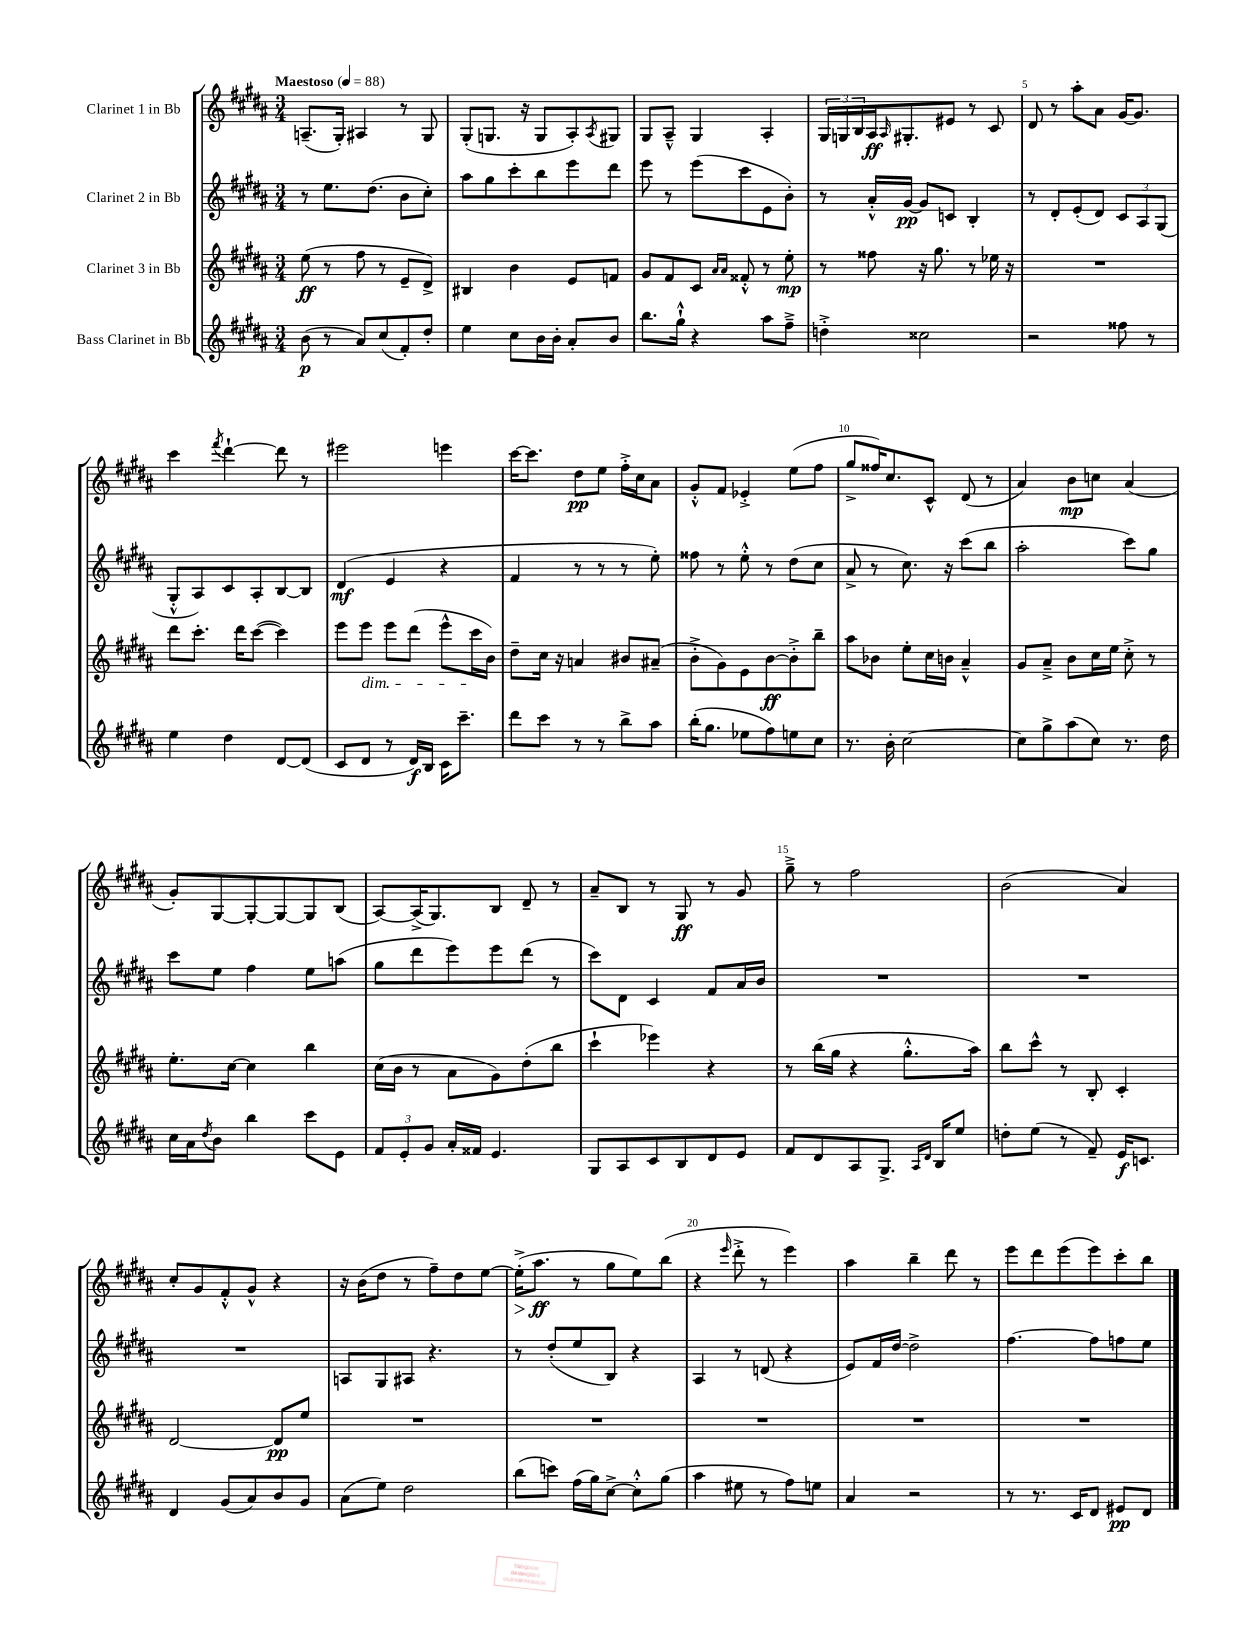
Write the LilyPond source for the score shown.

<<
\new StaffGroup <<
\new Staff = "s0" \with { instrumentName = "Clarinet 1 in Bb" } {
    \clef treble \key b \major \numericTimeSignature \time 3/4 \tempo "Maestoso" 4 = 88
    a8.--( gis16-.) ais4 r8 gis8 |
    gis8-.( g8. r16 g8 ais8-.) \acciaccatura { ais8 } gis8 |
    gis8 ais8---^ gis4 ais4-. |
    \tuplet 3/2 { gis16 g16 b16 } ais16\ff \grace { ais16 } gis8.-. eis'8 r8 cis'8 |
    dis'8 r8 ais''8-. ais'8 gis'16~ gis'8. |
    cis'''4 \acciaccatura { fis'''8 } dis'''4~-! dis'''8 r8 |
    eis'''2 e'''4 |
    cis'''16~ cis'''8. dis''8\pp e''8 fis''16-.-> cis''16 ais'8 |
    gis'8-.-^ fis'8 ees'4-.-> e''8( fis''8 |
    gis''8-> fisis''16) cis''8. cis'8-^ dis'8( r8 |
    ais'4) b'8\mp c''8 ais'4( |
    gis'8-.) gis8~ gis8~-. gis8~ gis8 b8( |
    ais8~) ais16->( gis8.) b8 dis'8-- r8 |
    ais'8-- b8 r8 gis8\ff r8 gis'8 |
    gis''8---> r8 fis''2 |
    b'2( ais'4) |
    cis''8-. gis'8 fis'8-.-^ gis'8-^ r4 |
    r16 b'16( dis''8 r8 fis''8--) dis''8 e''8~ |
    e''16-.->\>( ais''8.\ff\! r8 gis''8 e''8) b''8( |
    r4 \grace { e'''16 } dis'''8-.-> r8 e'''4) |
    ais''4 b''4-- dis'''8 r8 |
    e'''8 dis'''8 e'''8( e'''8) cis'''8-. b''8 \bar "|." |
}
\new Staff = "s1" \with { instrumentName = "Clarinet 2 in Bb" } {
    \clef treble \key b \major \numericTimeSignature \time 3/4
    r8 e''8. dis''8.( b'8 cis''8-.) |
    ais''8 gis''8 cis'''8-. b''8 e'''8 dis'''8 |
    e'''8 r8 e'''8( cis'''8 e'8 b'8-.) |
    r8 ais'16-.-^ gis'16~\pp gis'8 c'8 b4-. |
    r8 dis'8-. e'8-.( dis'8) \tuplet 3/2 { cis'8 ais8 gis8( } |
    gis8-.-^ ais8) cis'8 ais8-. b8~ b8 |
    dis'4\mf( e'4 r4 |
    fis'4 r8 r8 r8 e''8-.) |
    fisis''8 r8 e''8-.-^ r8 dis''8( cis''8 |
    ais'8-> r8 cis''8.) r16 cis'''8( b''8 |
    ais''2-. cis'''8) gis''8 |
    cis'''8 e''8 fis''4 e''8 a''8( |
    gis''8 dis'''8 e'''8) e'''8 dis'''8( r8 |
    cis'''8) dis'8 cis'4 fis'8 ais'16 b'16 |
    R2. |
    R2. |
    R2. |
    a8 gis8 ais8 r4. |
    r8 dis''8-.( e''8 b8) r4 |
    ais4 r8 d'8( r4 |
    e'8) fis'16 dis''16~ dis''2-> |
    fis''4.~ fis''8 f''8 e''8 \bar "|." |
}
\new Staff = "s2" \with { instrumentName = "Clarinet 3 in Bb" } {
    \clef treble \key b \major \numericTimeSignature \time 3/4
    e''8\ff( r8 fis''8 r8 e'8-- dis'8->) |
    bis4 b'4 e'8 f'8 |
    gis'8 fis'8 cis'8 \grace { ais'16 ais'16 } fisis'8-.-^ r8 e''8-.\mp |
    r8 fisis''8 r16 gis''8. r8 ees''16 r16 |
    R2. |
    dis'''8 cis'''8.-. dis'''16 cis'''8~( cis'''4) |
    e'''8 e'''8\dim e'''8 dis'''8( e'''8-^ cis'''16\! b'16) |
    dis''8-- cis''16 r16 a'4 bis'8 ais'8--( |
    b'8-.-> gis'8) e'8 b'8~\ff b'8-.-> b''8-- |
    ais''8 bes'8 e''8-. cis''16 b'16 ais'4---^ |
    gis'8 ais'8---> b'8 cis''16 e''16 cis''8-.-> r8 |
    e''8.-. cis''16~ cis''4 b''4 |
    cis''16( b'16 r8 ais'8 gis'8) dis''8-.( b''8 |
    cis'''4-! ees'''4) r4 |
    r8 b''16( gis''16 r4 gis''8.-.-^ ais''16) |
    b''8 cis'''8-^ r8 b8-. cis'4-. |
    dis'2~ dis'8\pp e''8 |
    R2. |
    R2. |
    R2. |
    R2. |
    R2. \bar "|." |
}
\new Staff = "s3" \with { instrumentName = "Bass Clarinet in Bb" } {
    \clef treble \key b \major \numericTimeSignature \time 3/4
    b'8\p( r8 ais'8) cis''8( fis'8-.) dis''8-. |
    e''4 cis''8 b'16 b'16-. ais'8-. b'8 |
    b''8. gis''16-!-^ r4 ais''8 fis''8---> |
    d''4-.-> cisis''2 |
    r2 fisis''8 r8 |
    e''4 dis''4 dis'8~ dis'8( |
    cis'8 dis'8 r8 dis'16\f) b16 cis'16 cis'''8.-- |
    dis'''8 cis'''8 r8 r8 b''8-> ais''8 |
    b''16-.( gis''8. ees''8 fis''8) e''8 cis''8 |
    r8. b'16-. cis''2~ |
    cis''8 gis''8-> ais''8( cis''8) r8. dis''16 |
    cis''16 ais'16 \acciaccatura { dis''8 } b'8 b''4 cis'''8 e'8 |
    \tuplet 3/2 { fis'8 e'8-. gis'8 } ais'16-. fisis'16 e'4. |
    gis8 ais8 cis'8 b8 dis'8 e'8 |
    fis'8 dis'8 ais8 gis8.-> \grace { ais16 dis'16 } b16 e''8 |
    d''8-. e''8( r8 fis'8--) e'16\f c'8. |
    dis'4 gis'8( ais'8) b'8 gis'8 |
    ais'8( e''8) dis''2 |
    b''8( c'''8) fis''16( gis''16) cis''8~-> cis''8-.-^ gis''8( |
    ais''4 eis''8 r8 fis''8) e''8 |
    ais'4 r2 |
    r8 r8. cis'16 dis'8 eis'8\pp dis'8 \bar "|." |
}
>>
>>
\layout { \context { \Score \override BarNumber.break-visibility = ##(#f #t #t) barNumberVisibility = #(every-nth-bar-number-visible 5) } }
